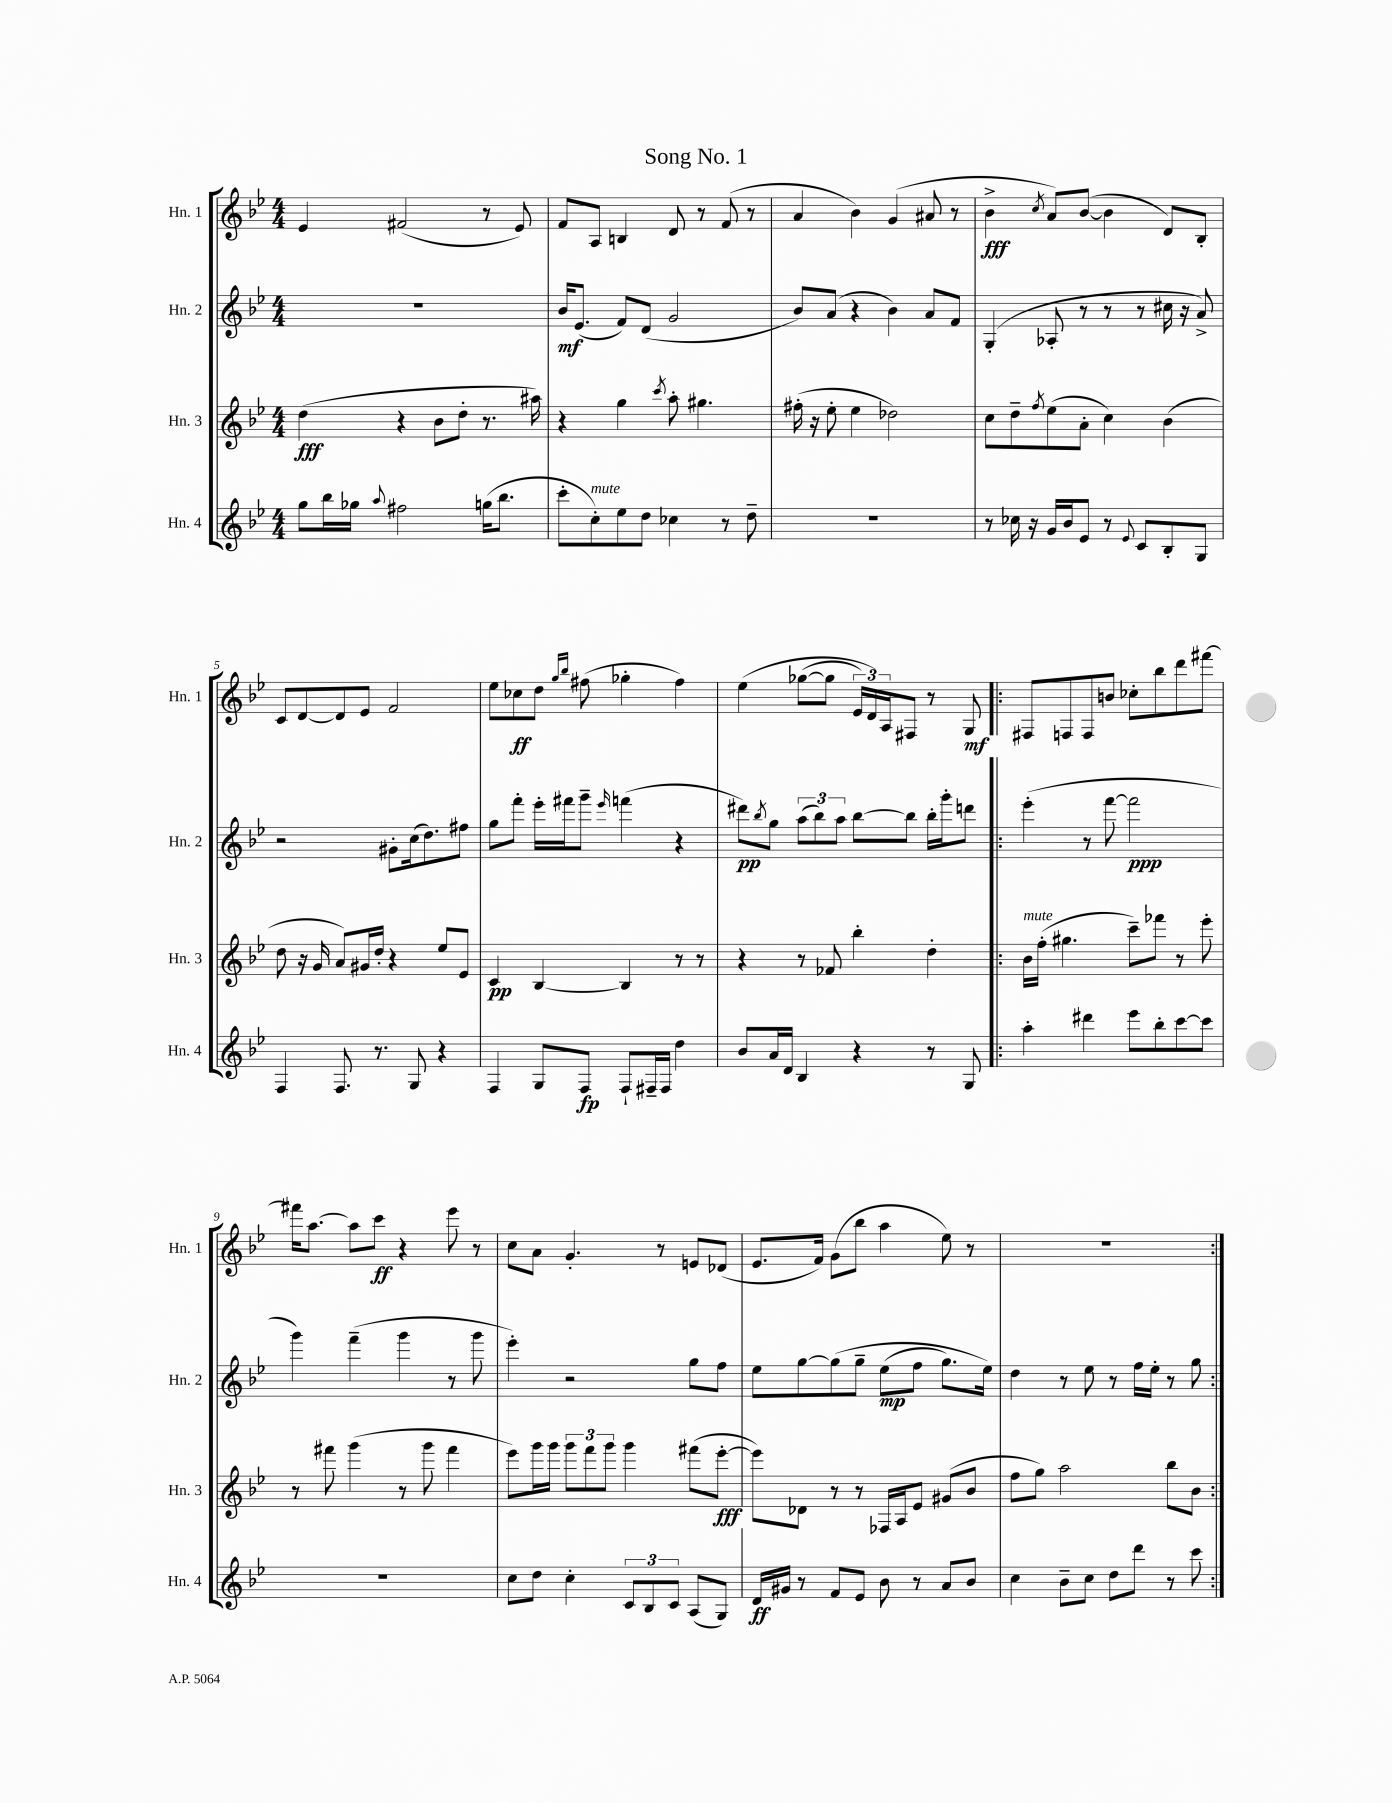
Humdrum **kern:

**kern	**dynam	**kern	**dynam	**kern	**dynam	**kern	**dynam
*part4	*part4	*part3	*part3	*part2	*part2	*part1	*part1
*staff4	*staff4	*staff3	*staff3	*staff2	*staff2	*staff1	*staff1
*I"Hn. 4	*	*I"Hn. 3	*	*I"Hn. 2	*	*I"Hn. 1	*
*I'Hn. 4	*	*I'Hn. 3	*	*I'Hn. 2	*	*I'Hn. 1	*
*clefG2	*	*clefG2	*	*clefG2	*	*clefG2	*
*k[b-e-]	*	*k[b-e-]	*	*k[b-e-]	*	*k[b-e-]	*
*M4/4	*	*M4/4	*	*M4/4	*	*M4/4	*
=1	=1	=1	=1	=1	=1	=1	=1
8gg\L	.	(4dd\	fff	1r	.	4e-/	.
16bb-\L	.	.	.	.	.	.	.
16gg-X\JJ	.	.	.	.	.	.	.
8qqaa/	.	.	.	.	.	.	.
2ff#X\	.	4r	.	.	.	(2f#X/	.
.	.	8b-\L	.	.	.	.	.
.	.	8dd'\J	.	.	.	.	.
(16ggn\KL	.	8.r	.	.	.	8r	.
8.bb-\J	.	.	.	.	.	.	.
.	.	.	.	.	.	8e-/)	.
.	.	16aa#X\)	.	.	.	.	.
=2	=2	=2	=2	=2	=2	=2	=2
8ccc'\L	.	4r	.	16b-/KL	mf	8f/L	.
.	.	.	.	(8.e-/J	.	.	.
!LO:TX:a:i:t=mute	!	!	!	!	!	!	!
8cc'\)	.	.	.	.	.	8A/J	.
8ee-\	.	4gg\	.	8f/L)	.	4Bn/	.
8dd\J	.	.	.	(8d/J	.	.	.
.	.	8qccc/	.	.	.	.	.
4cc-X\	.	8aa'\	.	2g/	.	8d/	.
.	.	4.gg#X\	.	.	.	8r	.
8r	.	.	.	.	.	(8f/	.
8dd~\	.	.	.	.	.	8r	.
=3	=3	=3	=3	=3	=3	=3	=3
1r	.	(16ff#X'\	.	8b-/L)	.	4a/	.
.	.	16r	.	.	.	.	.
.	.	8ee-'\	.	(8a/J	.	.	.
.	.	4ee-\	.	4r	.	4b-\)	.
.	.	2dd-X\)	.	4b-\)	.	(4g/	.
.	.	.	.	8a/L	.	8a#X/	.
.	.	.	.	8f/J	.	8r	.
=4	=4	=4	=4	=4	=4	=4	=4
8r	.	8cc\L	.	(4G'/	.	4b-^\	fff
16cc-X\	.	8dd~\	.	.	.	.	.
16r	.	.	.	.	.	.	.
.	.	8qff/	.	.	.	8qcc/	.
16g/LL	.	(8ee-\	.	8A-X'/	.	8a/L)	.
16b-/J	.	.	.	.	.	.	.
8e-/J	.	8a'\J	.	8r	.	([8b-/J	.
8r	.	4cc\)	.	8r	.	4b-\]	.
8qqe-/	.	.	.	.	.	.	.
8c/L	.	.	.	8r	.	.	.
8B-'/	.	(4b-\	.	16cc#X\	.	8d/L)	.
.	.	.	.	16r	.	.	.
8G/J	.	.	.	8a^/)	.	8B-'/J	.
!!LO:LB:g=z
=5	=5	=5	=5	=5	=5	=5	=5
4F/	.	8dd\	.	2r	.	8c/L	.
.	.	16r	.	.	.	[8d/	.
.	.	16g/	.	.	.	.	.
8.F/	.	8a/L)	.	.	.	8d/]	.
.	.	16g#X/L	.	.	.	8e-/J	.
8.r	.	16dd'/JJ	.	.	.	.	.
.	.	4r	.	8g#X'\L	.	2f/	.
8G/	.	.	.	(16cc\k	.	.	.
.	.	.	.	8.dd\)	.	.	.
4r	.	8ee-/L	.	.	.	.	.
.	.	8e-/J	.	8ff#X\J	.	.	.
=6	=6	=6	=6	=6	=6	=6	=6
4F/	.	4c/	pp	8gg\L	.	8ee-\L	.
.	.	.	.	8fff'\J	.	8cc-X\	ff
8G/L	.	[4B-/	.	16eee-'\LL	.	8dd\J	.
.	.	.	.	16fff#X\J	.	.	.
.	.	.	.	.	.	16qqgg/LL	.
.	.	.	.	.	.	16qqbb-/JJ	.
8F/J	fp	.	.	8ggg~\J	.	(8ff#X\	.
.	.	.	.	16qqeee-/	.	.	.
8F`/L	.	4B-/]	.	(4fffn\	.	4gg-X'\	.
16F#X~/L	.	.	.	.	.	.	.
16F#/JJ	.	.	.	.	.	.	.
4dd\	.	8r	.	4r	.	4ff#\)	.
.	.	8r	.	.	.	.	.
=7	=7	=7	=7	=7	=7	=7	=7
8b-/L	.	4r	.	8ddd#X\L)	pp	(4ee-\	.
.	.	.	.	8qbb-/	.	.	.
16a/L	.	.	.	8gg\J	.	.	.
16d/JJ	.	.	.	.	.	.	.
4B-/	.	8r	.	(12aa\L	.	([8gg-X\L	.
.	.	.	.	12bb-\)	.	.	.
.	.	8f-X/	.	.	.	8gg-\J]	.
.	.	.	.	12aa\J	.	.	.
4r	.	4bb-'\	.	[8bb-\L	.	24e-/LL)	.
.	.	.	.	.	.	24d/)	.
.	.	.	.	.	.	24A/J	.
.	.	.	.	8bb-\J]	.	8F#X/J	.
8r	.	4dd'\	.	16bb-'\LL	.	8r	.
.	.	.	.	16ggg'\J	.	.	.
8G/	.	.	.	8dddn\J	.	8G/	mf
=8!|:	=8!|:	=8!|:	=8!|:	=8!|:	=8!|:	=8!|:	=8!|:
!	!	!LO:TX:a:i:t=mute	!	!	!	!	!
4aa'\	.	16b-\LL	.	(4eee-'\	.	8F#X/L	.
.	.	(16ff'\JJ	.	.	.	.	.
.	.	4.gg#X\	.	.	.	8Fn/	.
4ddd#X\	.	.	.	8r	.	8F/	.
.	.	.	.	[8fff\	.	8bn/J	.
8eee-\L	.	8ccc~\L)	.	2fff\]	ppp	8cc-X'\L	.
8bb-'\	.	8fff-X\J	.	.	.	8bb-\	.
[8ccc\	.	8r	.	.	.	8ddd\	.
8ccc\J]	.	8eee-'\	.	.	.	[8fff#X\J	.
!!LO:LB:g=z
=9	=9	=9	=9	=9	=9	=9	=9
1r	.	8r	.	4ggg\)	.	16fff#X\KL]	.
.	.	.	.	.	.	[8.aa\J	.
.	.	8fff#X\	.	.	.	.	.
.	.	(4ggg\	.	(4fff~\	.	8aa\L]	.
.	.	.	.	.	.	8ccc\J	ff
.	.	8r	.	4ggg\	.	4r	.
.	.	8ggg\	.	.	.	.	.
.	.	4fff#\	.	8r	.	8eee-\	.
.	.	.	.	8ggg\	.	8r	.
=10	=10	=10	=10	=10	=10	=10	=10
8cc\L	.	8eee-\L)	.	4eee-'\)	.	8cc\L	.
8dd\J	.	16ggg\L	.	.	.	8a\J	.
.	.	16ggg\JJ	.	.	.	.	.
4cc'\	.	12ggg\L	.	2r	.	4.g'/	.
.	.	12fff\	.	.	.	.	.
.	.	12ggg\J	.	.	.	.	.
12c/L	.	4ggg\	.	.	.	.	.
12B-/	.	.	.	.	.	.	.
.	.	.	.	.	.	8r	.
12c/J	.	.	.	.	.	.	.
(8A/L	.	(8fff#X\L	.	8gg\L	.	8en/L	.
8G/J)	.	[8eee-'\J	fff	8ff\J	.	(8d-X/J	.
=11	=11	=11	=11	=11	=11	=11	=11
16d/LL	ff	8eee-\L])	.	8ee-\L	.	8.e-/L	.
16g#X/JJ	.	.	.	.	.	.	.
8r	.	8d-X\J	.	[8gg\	.	.	.
.	.	.	.	.	.	16f/Jk)	.
8f/L	.	8r	.	(8gg\]	.	(8g\L	.
8e-/J	.	8r	.	8gg~\J	.	8bb-\J	.
8b-\	.	16F-X/LL	.	(8ee-\L	mp	4aa\	.
.	.	16A/J	.	.	.	.	.
8r	.	8e-/J	.	8ff\J	.	.	.
8a/L	.	(8g#X/L	.	8.gg\L)	.	8ee-\)	.
8b-/J	.	8b-/J	.	.	.	8r	.
.	.	.	.	16ee-\Jk)	.	.	.
=12	=12	=12	=12	=12	=12	=12	=12
4cc\	.	8ff\L	.	4dd\	.	1r	.
.	.	8gg\J)	.	.	.	.	.
8b-~\L	.	2aa\	.	8r	.	.	.
8cc\J	.	.	.	8ee-\	.	.	.
8dd\L	.	.	.	8r	.	.	.
8ddd\J	.	.	.	16ff\LL	.	.	.
.	.	.	.	16ee-'\JJ	.	.	.
8r	.	8bb-\L	.	8r	.	.	.
8ccc\	.	8b-\J	.	8gg\	.	.	.
=:|!	=:|!	=:|!	=:|!	=:|!	=:|!	=:|!	=:|!
*-	*-	*-	*-	*-	*-	*-	*-
